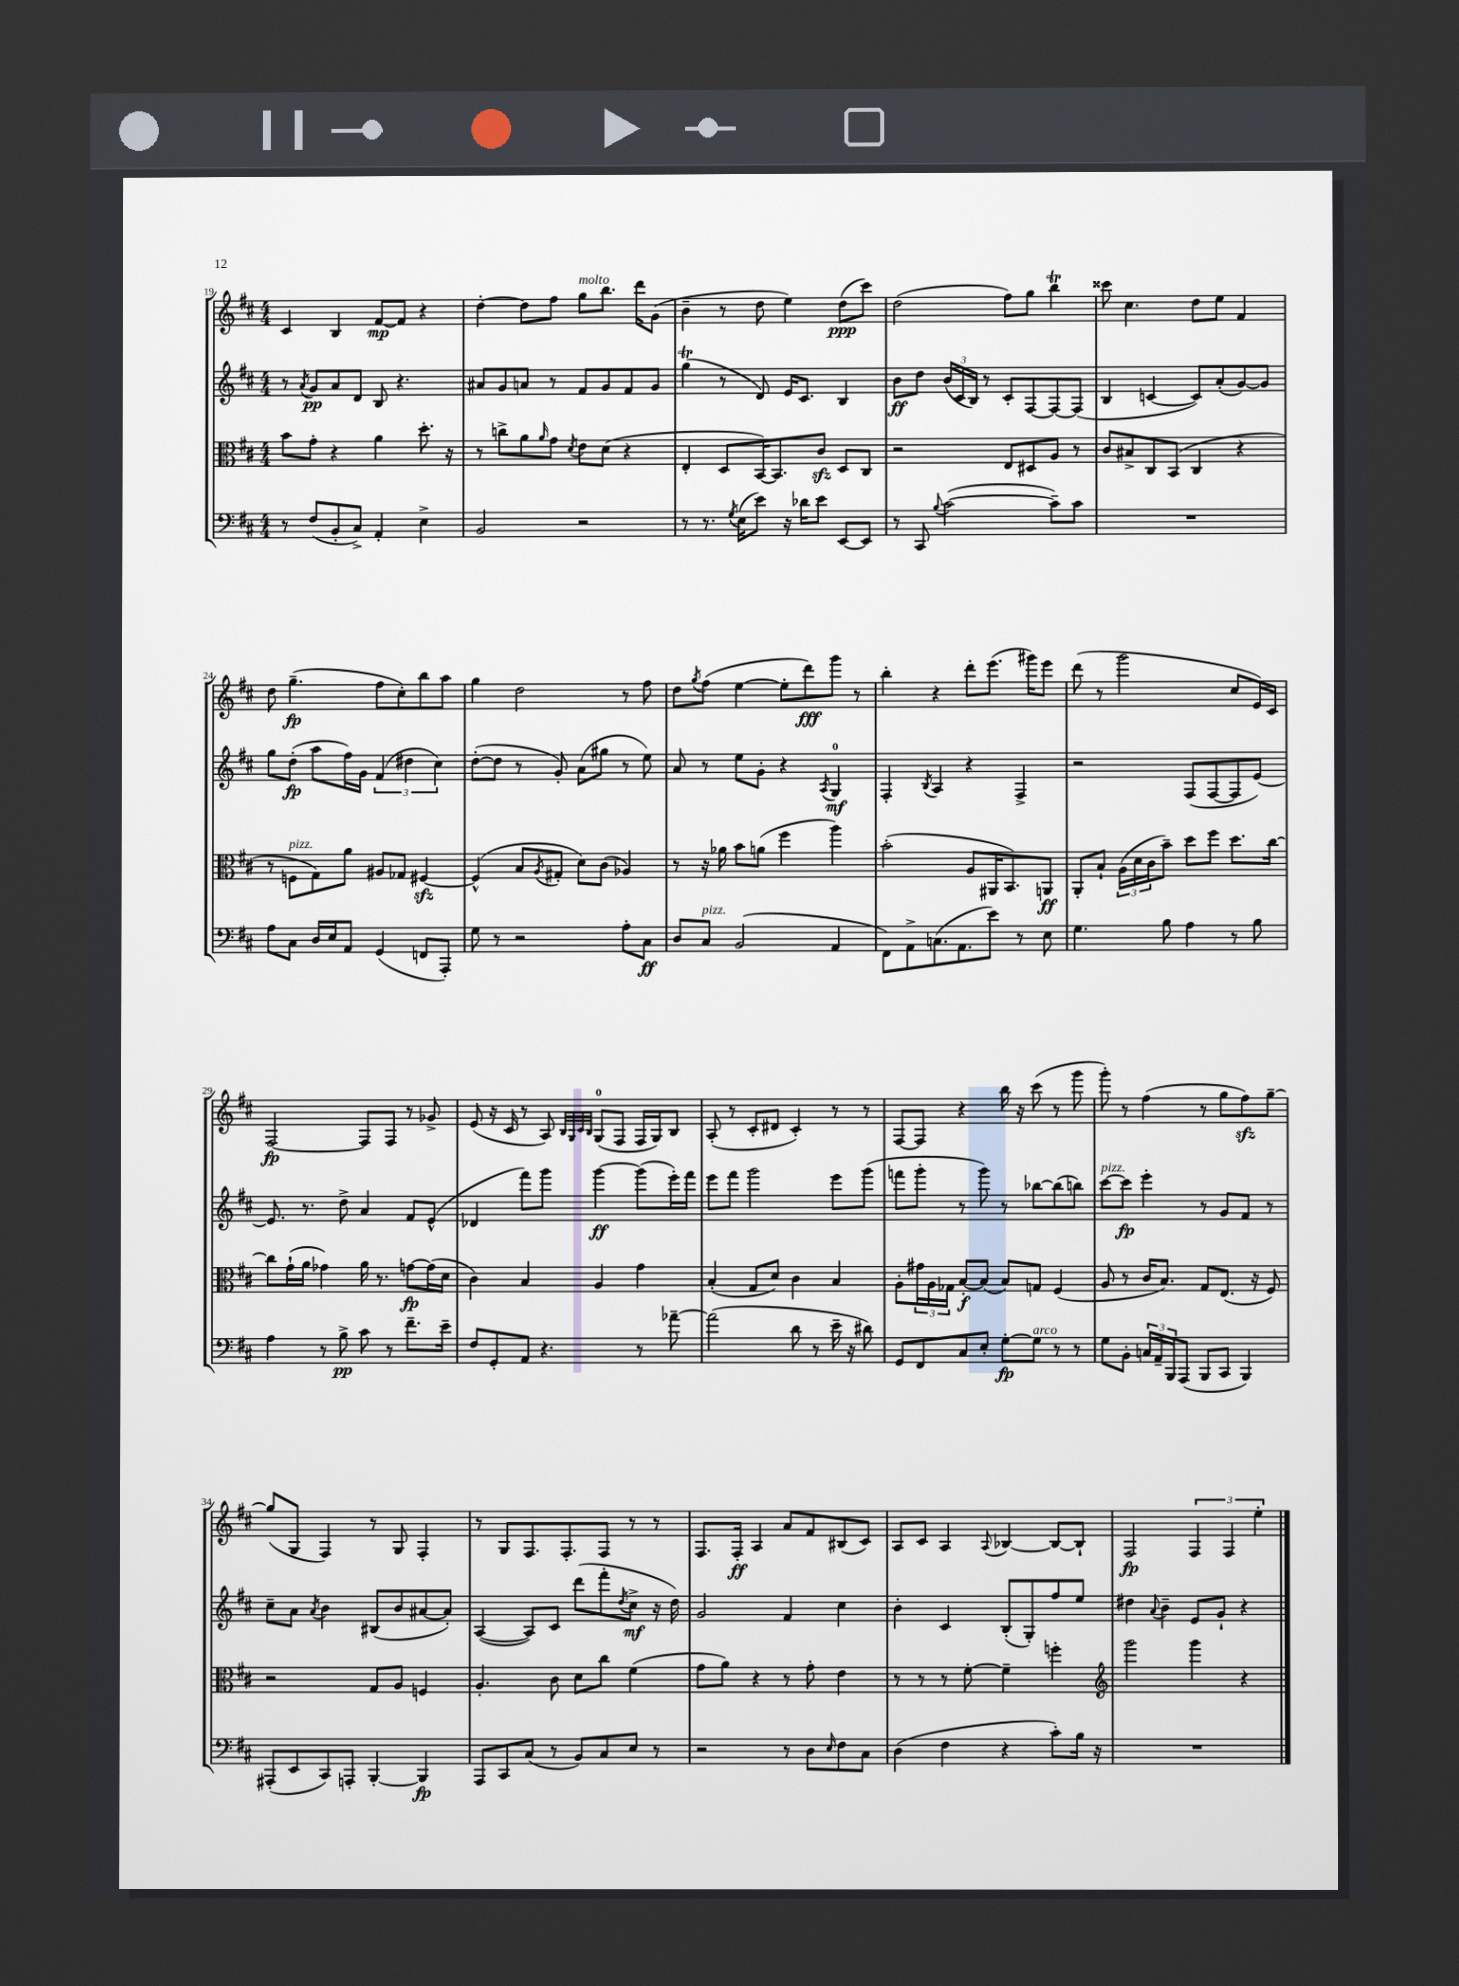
<<
\new StaffGroup <<
\new Staff = "s0" {
    \clef treble \key d \major \numericTimeSignature \time 4/4
    cis'4 b4 fis'8~\mp fis'8 r4 |
    d''4~-. d''8 fis''8 g''8^\markup { \italic "molto" } b''8. d'''16 g'8( |
    b'4-- r8 d''8 e''4) d''8\ppp( cis'''8) |
    d''2( fis''8) g''8 b''4\trill |
    cisis'''8 cis''4. d''8 e''8 fis'4 |
    d''8 g''4.--\fp( fis''8 cis''8-.) b''8 a''8 |
    g''4 d''2 r8 fis''8 |
    d''8 \acciaccatura { g''8 } fis''8( e''4~ e''8-. d'''8\fff) g'''8 r8 |
    b''4-. r4 d'''8-. e'''8.( gis'''16) e'''8 |
    d'''8( r8 g'''2 cis''8 e'16) cis'16 |
    fis2~\fp fis8 fis8 r8 ges'8-> |
    e'8( r16 cis'16 r8 a8) \grace { b32 g32 cis'32 b32 } g8-0( fis8 fis16 g16) b8 |
    a8-.( r8 cis'8-. dis'8 cis'4-.) r8 r8 |
    fis8~ fis8 r4 b''16 r16 cis'''8( r8 g'''8 |
    g'''8-.) r8 fis''4( r8 g''8 fis''8\sfz) g''8~-- |
    g''8( g8 fis4) r8 g8 fis4-. |
    r8 g8 fis8. fis8.-. fis8 r8 r8 |
    fis8. fis16-.\ff a4 a'8 fis'8 bis8( cis'8) |
    a8 cis'8 a4 \appoggiatura { a8 } bes4~ bes8~ bes8-! |
    fis2\fp \tuplet 3/2 { fis4 fis4 e''4-. } \bar "|." |
}
\new Staff = "s1" {
    \clef treble \key d \major \numericTimeSignature \time 4/4
    r8 \acciaccatura { a'8 } g'8\pp a'8 d'8 b8 r4. |
    ais'8 g'8 a'8 r8 fis'8 g'8 fis'8 g'8 |
    g''4\trill( r8 d'8) e'16 cis'8. b4 |
    b'8\ff d''8 \tuplet 3/2 { b'16( cis'16 b16) } r8 cis'8-. fis8~ fis8~ fis8( |
    b4 c'4~ c'8) a'8-.( g'8~) g'8 |
    g''8 d''8-.\fp( a''8 fis''16) g'16 \tuplet 3/2 { fis'4( dis''4 cis''4) } |
    d''8~-.( d''8 r8 g'8-.) a'8( gis''8 r8 e''8) |
    a'8 r8 e''8 g'8-. r4 \acciaccatura { a8 } g4-0\mf |
    fis4-. \acciaccatura { b8 } a4 r4 fis4-> |
    r2 fis8( fis8~ fis8 e'8~) |
    e'8. r8. d''8-> a'4 fis'8 e'8-^( |
    des'4 fis'''8) g'''8 g'''4~\ff g'''8( e'''16-.) fis'''16 |
    e'''8 fis'''8 g'''2 e'''8 g'''8( |
    f'''8 g'''8-. r8 g'''8) r8 bes''8~ bes''8( b''8) |
    cis'''8~^\markup { \italic "pizz." } cis'''8\fp e'''4-. r8 g'8 fis'8 r8 |
    cis''8-- a'8 \acciaccatura { a'8 } b'4 bis8( b'8 ais'8~ ais'8-.) |
    a4~( a8) cis'8 d'''8( fis'''8-. \acciaccatura { d''8 } cis''8->\mf r16 d''16) |
    g'2 fis'4 cis''4 |
    b'4-. cis'4 b8-.( g8-.) fis''8 e''8 |
    dis''4 \appoggiatura { a'8 } b'4-- e'8 g'8-! r4 \bar "|." |
}
\new Staff = "s2" {
    \clef alto \key d \major \numericTimeSignature \time 4/4
    b'8 g'8-. r4 a'4 d''8.-. r16 |
    r8 c''8-> a'8 \grace { a'16 } g'8 \acciaccatura { d'8 } e'8 d'8( r4 |
    e4-. d8 b,16~) b,8. cis'8\sfz d8 cis8 |
    r2 e8 dis8 a8 r8 |
    cis'8 bis8-> cis8 b,8( cis4 r4 |
    r8 f8^\markup { \italic "pizz." } g8) a'8 ais8 ges8 fis4~\sfz |
    fis4-^( b8 \acciaccatura { a8 } gis8-. d'8) cis'8( aes4) |
    r8 r16 aes'16 b'8 a'8( fis''4 a''4) |
    b'2-.( a8 ais,16 b,8.) a,8\ff |
    a,8-. b8-! \tuplet 3/2 { a16( d'16 cis'16 } b'8--) d''8 fis''8 d''8. cis''16~ |
    cis''8 g'16-!( a'16 ges'4) a'16 r8. g'8~\fp g'16( d'16 |
    cis'4) b4 a4 g'4 |
    b4-.( g8 d'8) cis'4 b4 |
    a8-. \tuplet 3/2 { gis'16 a16 ges16 } b8~-.\f b8( b8) g8 fis4( |
    a8 r8 cis'16 b8.) g8 e8.( r16 fis8) |
    r2 g8 a8 f4 |
    a4.-. cis'8 d'8 cis''8 fis'4( |
    g'8 a'8) r4 r8 g'8-. e'4 |
    r8 r8 r8 fis'8~-. fis'4-- f''4-. |
    \clef treble g'''2 g'''4 r4 \bar "|." |
}
\new Staff = "s3" {
    \clef bass \key d \major \numericTimeSignature \time 4/4
    r8 fis8( b,8-. cis8->) a,4-. e4-> |
    b,2 r2 |
    r8 r8. \acciaccatura { g8 } e16( e'8) r16 des'16 e'8 e,8~ e,8 |
    r8 cis,8 \appoggiatura { b8 } cis'2~( cis'8--) cis'8 |
    R1 |
    a8 cis8 d16 e16 a,8 g,4( f,8 a,,8-.) |
    g8 r8 r2 a8-. cis8\ff |
    d8 cis8^\markup { \italic "pizz." } b,2( a,4 |
    fis,8) a,8-> c8.( a,8. e'8) r8 e8 |
    g4. b8 a4 r8 b8 |
    a4 r8 b8->\pp cis'8 r8 fis'8.-- e'16-- |
    fis8 g,8-. a,8 r4. r8 aes'8~-- |
    aes'2( d'8 r8 e'16-- r16 dis'8) |
    g,8 fis,8 cis8 e8-. g8~-.\fp g8^\markup { \italic "arco" } r8 r8 |
    g8 b,8-. \tuplet 3/2 { c16 a,16-- b,,16 } a,,8( b,,8 cis,8 b,,4) |
    ais,,8-.( e,8 cis,8) a,,8-. b,,4~-. b,,4\fp |
    a,,8 cis,8 cis8( r8 b,8) cis8 e8 r8 |
    r2 r8 d8 \grace { e16 } fis8 cis8 |
    d4( fis4 r4 cis'8-.) b16 r16 |
    R1 \bar "|." |
}
>>
>>
\layout { \context { \Score currentBarNumber = #19 } }
